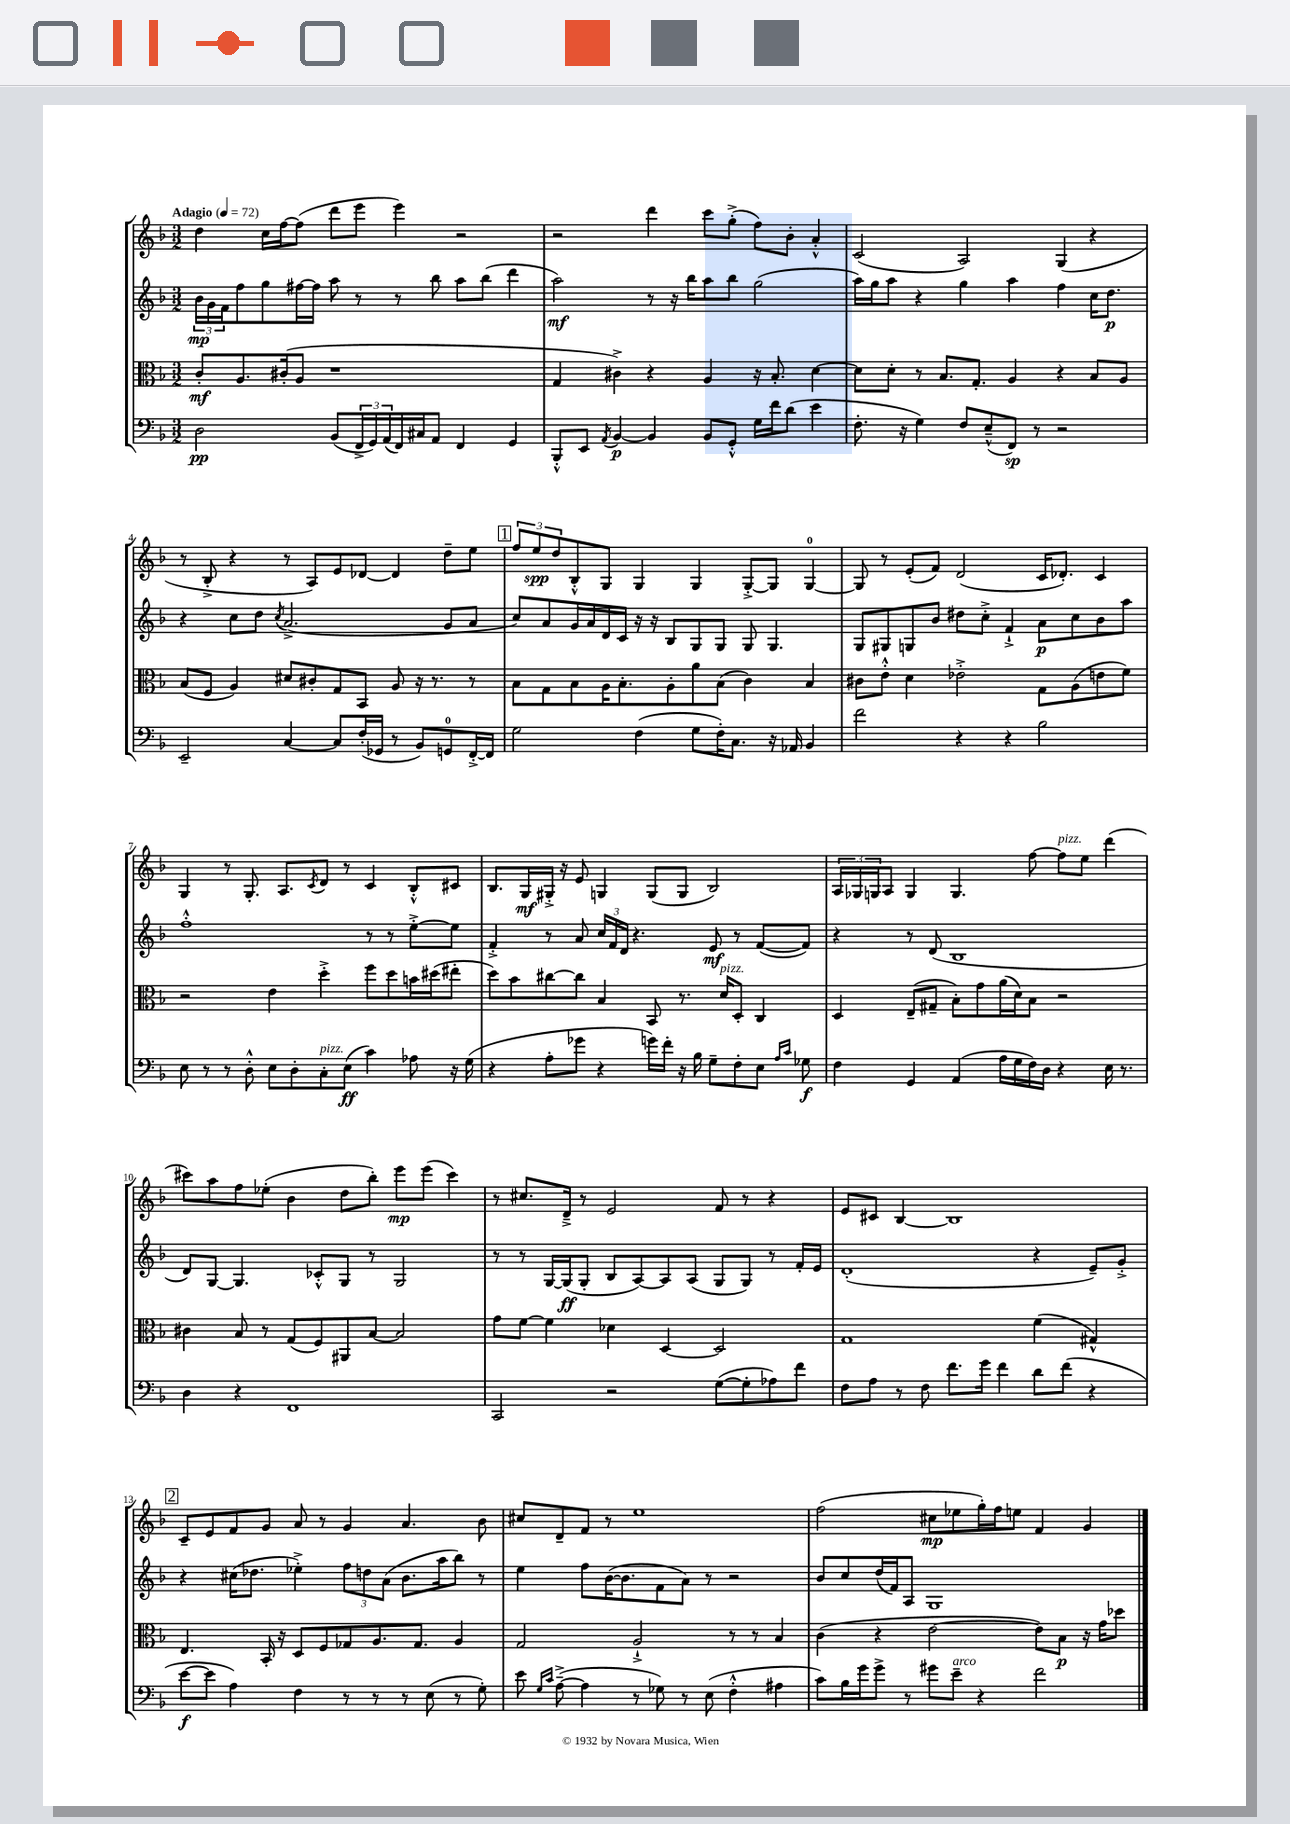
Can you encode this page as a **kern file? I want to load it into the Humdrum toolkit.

**kern	**kern	**kern	**kern
*staff4	*staff3	*staff2	*staff1
*clefF4	*clefC3	*clefG2	*clefG2
*k[b-]	*k[b-]	*k[b-]	*k[b-]
*M3/2	*M3/2	*M3/2	*M3/2
*MM72	*MM72	*MM72	*MM72
2D	8c'	24b-	4dd
.	.	24g	.
.	.	24f	.
.	8.A	8ff	.
.	.	8gg	16cc
.	(16c#'	.	[16ff
.	8A	[16ff#	(8ff]
.	.	16ff#]	.
(8BB-	1r	8aa	8ddd
24FF^	.	8r	8eee
24GG)	.	.	.
(24AA	.	.	.
16FF)	.	8r	4eee)
16C#	.	.	.
8AA	.	8bb-	.
4FF	.	8aa	2r
.	.	(8bb-	.
4GG	.	4ddd	.
=	=	=	=
8BBB-'^^	4G	2aa)	2r
8EE	.	.	.
8qAA	.	.	.
[4BB-	4c#^)	.	.
4BB-]	4r	8r	4ddd
.	.	16r	.
.	.	16bb-	.
8BB-	4A	8aa	8ccc
8GG'^^	.	8bb-	(8gg'^
16G	16r	(2gg	8ff)
16f	8.B-'	.	.
(8d	.	.	8b-'
4e	[4d	.	4a'^^
=	=	=	=
8.F'	8d]	16aa)	(2c
.	.	16gg	.
.	8d'	8aa	.
16r	.	.	.
4G)	8r	4r	.
.	8.B-	.	.
8F	.	4gg	2A)
.	8.G'	.	.
(8E~^^	.	.	.
8FF)	4A	4aa	.
8r	.	.	.
2r	4r	4ff	(4G
.	8B-	16cc	4r
.	.	8.dd	.
.	8A	.	.
=	=	=	=
2EE~	(8B-	4r	8r
.	8F	.	8B-'^
.	4A)	8cc	4r
.	.	8dd	.
.	.	8qcc	.
[4C	8d#	(2.a^	8r
.	8c#'	.	8A)
8C]	8G	.	8e
(16F'	8BB-	.	[8d-
16GG-	.	.	.
8r	8A	.	4d-]
8BB-)	16r	.	.
.	8.r	.	.
8GG	.	8g	8dd~
[16FF'^	8r	8a	8ee
16FF]	.	.	.
=	=	=	=
2G	8B-	8cc)	12ff
.	.	.	12ee
.	8G	8a	.
.	.	.	12dd
.	8B-	16g	8B-'^^
.	.	16a	.
.	16A	16d	8G
.	8.B-'	16c	.
(4F	.	16r	4G
.	.	16r	.
.	8A'	8B-	.
8G	8a	8G	4G
16F')	(8B-	8G	.
8.C	.	.	.
.	4c)	8G	[8G'^
16r	.	4.G	8G]
16AA-	.	.	.
4BB-	4B-	.	[4G
=	=	=	=
2f	8c#	8G	8G]
.	8e'^^	8G#	8r
.	4d	8G	(8e'
.	.	8b-	8f)
4r	2e-'^	8dd#	(2d
.	.	8cc'^	.
4r	.	4f`^	.
2B-	8G	8a	16c
.	.	.	8.d-')
.	(8A	8cc	.
.	8e	8b-	4c
.	8f)	8aa	.
=	=	=	=
8E	2r	1ff'^^	4G
8r	.	.	.
8r	.	.	8r
8D'^^	.	.	8.G'
8E	4e	.	.
.	.	.	8.A
8D'	.	.	.
.	.	.	8qc
8C'	4dd'^	.	8d
(8E	.	.	8r
4c)	8ff	8r	4c
.	8dd	8r	.
8A-	16b	[8ee'^	8B-'^^
.	(16dd#	.	.
16r	8ee#'	8ee]	8c#
(16G	.	.	.
=	=	=	=
4r	8dd)	4f'^	8.B-
.	8b-	.	.
.	.	.	16G
8A'	[8cc#	8r	16G#'^
.	.	.	16r
8g-	8cc#]	8a	8e
4r	4B-	24cc	4G
.	.	24f	.
.	.	24d	.
.	.	4.r	.
16g)	8BB-	.	(8G
16f'	.	.	.
16r	8.r	.	8G
16B-	.	.	.
8G~	.	8e	2B-)
.	16d	.	.
8F'	8D'	8r	.
8E	4C	([8f	.
16qqA	.	.	.
16qqc	.	.	.
8G-	.	8f])	.
=	=	=	=
4F	4D	4r	24A
.	.	.	24G-
.	.	.	24G
.	.	.	8A
4GG	(8E~	8r	4G
.	8G#~	(8d	.
(4AA	8B-')	1B-	4.G
.	8g	.	.
16A	(16a	.	.
16G	16d)	.	.
16F)	8B-	.	[8ff
16D	.	.	.
4r	2r	.	8ff]
.	.	.	8ee
16E	.	.	(4ddd
8.r	.	.	.
=	=	=	=
4D	4c#	8d)	8ccc#)
.	.	[8G	8aa
4r	8B-	4.G]	8ff
.	8r	.	(8ee-'
1FF	(8G	.	4b-
.	8F)	8c-'^^	.
.	8AA#	8G	8dd
.	[8B-	8r	8bb-')
.	2B-]	2G	8eee
.	.	.	(8eee
.	.	.	4ccc#)
=	=	=	=
2CC	8g	8r	8r
.	[8f	8r	8.cc#
.	4f]	[16G	.
.	.	(16G]	16d~^
.	.	8G'	8r
2r	4d-	8B-	2e
.	.	[8A)	.
.	[4D	8A]	.
.	.	(8A	.
([8G	2D]	8G	8f
8G']	.	8G)	8r
8A-)	.	8r	4r
8f	.	16f'	.
.	.	16e	.
=	=	=	=
8F	1G	(1d'	8e
8A	.	.	8c#
8r	.	.	[4B-
8F	.	.	.
8.f	.	.	1B-]
16g	.	.	.
4f	.	.	.
8d	(4f	4r	.
(8f	.	.	.
4r	4G#^^)	8e~)	.
.	.	8g'^	.
=	=	=	=
[8e	4.E	4r	8c~
8e]	.	.	8e
4A)	.	(16cc#	8f
.	.	8.dd-	.
.	16BB-'	.	8g
.	16r	.	.
4F	8D	4ee-'^)	8a
.	8F	.	8r
8r	8G-	12ff	4g
.	.	12dd	.
8r	8.A	.	.
.	.	(12a	.
8r	.	8.b-	4.a
.	8.G-	.	.
(8E	.	.	.
.	.	16aa	.
8r	4A	8bb-)	.
8G')	.	8r	8b-
=	=	=	=
8e	2G	4ee	8cc#
16qqG	.	.	.
16qqc	.	.	.
([8A~^	.	.	8d~
4A]	.	8ff	8f
.	.	([16b-	8r
.	.	8.b-]	.
8r	2A`^	.	1ee
8G-)	.	8f	.
8r	.	8a)	.
(8E	.	8r	.
4F'^^	8r	2r	.
.	8r	.	.
4A#	4B-	.	.
=	=	=	=
8c)	(4c	8b-	(2ff
16B-	.	8cc	.
16g	.	.	.
8g^	4r	(16dd	.
.	.	16f)	.
8r	.	8A	.
8g#	[2e	1G	8cc#
8e~	.	.	8ee-
4r	.	.	16gg')
.	.	.	16ff
.	.	.	8ee
2f	8e])	.	4f
.	8B-	.	.
.	16r	.	4g
.	16g	.	.
.	8dd-	.	.
==	==	==	==
*-	*-	*-	*-
